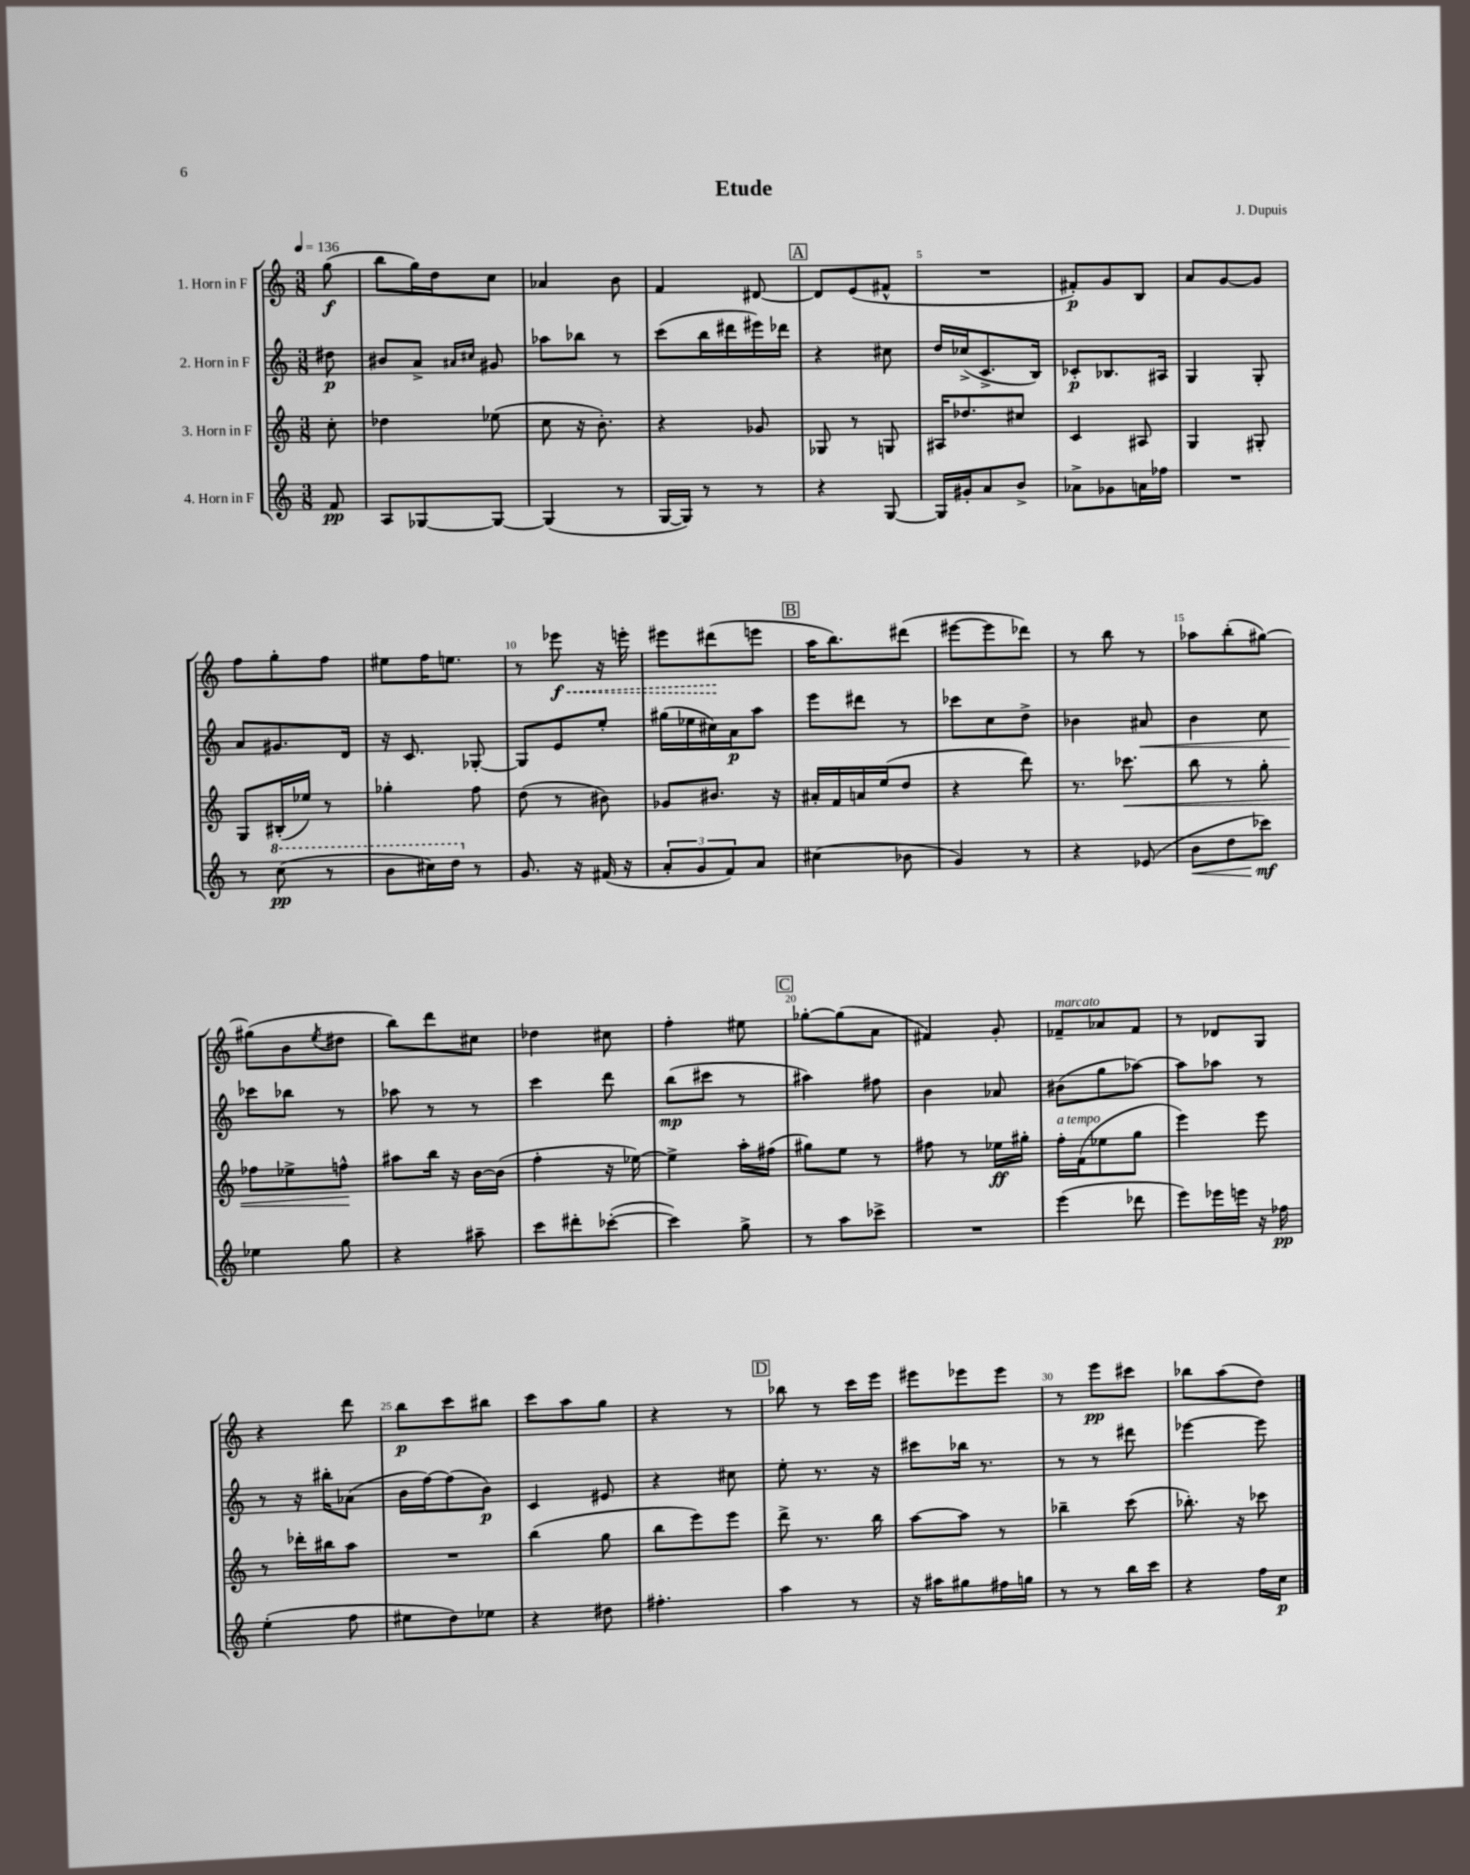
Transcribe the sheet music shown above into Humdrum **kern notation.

**kern	**kern	**kern	**kern
*staff4	*staff3	*staff2	*staff1
*clefG2	*clefG2	*clefG2	*clefG2
*k[]	*k[]	*k[]	*k[]
*M3/8	*M3/8	*M3/8	*M3/8
*MM136	*MM136	*MM136	*MM136
8f	8cc'	8dd#	(8gg
=	=	=	=
8A	4dd-	8b#	8bb
[8G-	.	8a^	16gg)
.	.	.	16dd
.	.	16qqa#	.
.	.	16qqcc#	.
8G-_	(8ee-	8g#	8cc
=	=	=	=
(4G-]	8cc	8aa-	4a-
.	16r	8bb-	.
.	8.b')	.	.
8r	.	8r	8b
=	=	=	=
[16G	4r	(8ccc	4f
16G])	.	.	.
8r	.	16bb	.
.	.	16ddd#	.
8r	8g-	16eee#)	[8d#
.	.	16ddd-	.
=	=	=	=
4r	8G-	4r	8d#]
.	8r	.	(8e
[8G	8G	8cc#	8f#^^
=	=	=	=
16G]	16A#	16dd	4.r
16g#'	8.dd-	(16cc-^	.
8a	.	8.c^	.
8b^	8cc#	.	.
.	.	16B)	.
=	=	=	=
8a-^	4c	8c-'	8f#')
8g-	.	8.B-	8g
16a	8A#	.	8B
16ff-	.	16A#	.
=	=	=	=
4.r	4G	4G	8a
.	.	.	[8g
.	8G#'	8G'	8g]
=	=	=	=
8r	8G	8a	8ff
(8ccc	(16B#'	8.g#	8gg'
.	16ee-)	.	.
8r	8r	.	8ff
.	.	16d	.
=	=	=	=
8bb	4gg-'	16r	8ee#
.	.	8.c	.
16ccc#)	.	.	16ff
16ddd	.	.	8.ee
8r	8ff	[8G-'	.
=	=	=	=
8.g	(8dd	8G-]	8r
.	8r	8e	8eee-
16r	.	.	.
(16f#	8b#)	8ee'	16r
16r	.	.	16eee'
=	=	=	=
12a'	8g-	(16gg#	8eee#
.	.	16ee-	.
12g	.	.	.
.	8.b#	16cc#)	(8ddd#
12f)	.	.	.
.	.	16a	.
8a	.	8aa	8eee
.	16r	.	.
=	=	=	=
(4cc#	16a#'	8eee	16aa
.	16f	.	8.bb)
.	16a	8ddd#	.
.	(16ee	.	.
8b-	8dd	8r	(8ddd#
=	=	=	=
4g)	4r	8ccc-	[8eee#
.	.	8cc	8eee#]
8r	8ddd)	8dd^	8ddd-)
=	=	=	=
4r	8.r	4b-	8r
.	.	.	8bb
.	8.ccc-	.	.
(8e-	.	8a#	8r
=	=	=	=
8b	8bb	4b	8aa-
8dd	8r	.	(8bb'
8ccc-)	8gg'	8cc	[8gg#)
=	=	=	=
4ee-	8ff-	8ccc-	(8gg#]
.	8ee-^	8bb-	8b
.	.	.	8qee
8gg	8ff^^	8r	8dd#
=	=	=	=
4r	8aa#	8aa-	8bb)
.	16bb	8r	8ddd
.	16r	.	.
8aa#~	[16b	8r	8cc#
.	(16b]	.	.
=	=	=	=
8ccc	4ff'	4ccc	4dd-
8ddd#'	.	.	.
([8ccc-'	16r	8ddd	8cc#
.	[16ee-)	.	.
=	=	=	=
4ccc-])	4ee-^]	(8bb	4ff'
.	.	8ccc#	.
8gg^	16aa'	8r	8ee#
.	(16ff#	.	.
=	=	=	=
8r	8gg#)	4aa#)	[8gg-'
8aa	8ee	.	(8gg-]
8ccc-^	8r	8ff#	8a
=	=	=	=
4.r	8ff#	4b	4f#)
.	8r	.	.
.	16ee-	8a-	8g'
.	16gg#'	.	.
=	=	=	=
(4eee	16ff'	(8b#	8f-~
.	(16f	.	.
.	8ee-	8gg	8a-
8ddd-	8gg	[8aa-)	8f-
=	=	=	=
8eee)	4eee)	8aa-]	8r
16eee-	.	8aa-	8d-
16eee	.	.	.
16r	8eee	8r	8G
16ff-	.	.	.
=	=	=	=
(4ee'	8r	8r	4r
.	16ddd-'	16r	.
.	16bb#	16bb#'	.
8ff	8aa	(8a-	8ddd
=	=	=	=
8ee#	4.r	16b	8bb
.	.	[16ff)	.
8dd)	.	(8ff]	8ccc
8ee-	.	8b)	8bb#
=	=	=	=
4r	(4bb	4c	8ccc
.	.	.	8aa
8dd#	8gg	8e#	8gg
=	=	=	=
4.ff#'	8bb	4r	4r
.	8eee)	.	.
.	8eee	8cc#	8r
=	=	=	=
4aa	8ddd^	8ee'	8bb-
.	8.r	8.r	8r
8r	.	.	16ccc
.	16bb	16r	16eee
=	=	=	=
16r	[8aa	8ccc#	8eee#
16aa#	.	.	.
8gg#	8aa]	16bb-	8eee-
.	.	8.r	.
16ff#	8r	.	8eee-
16gg	.	.	.
=	=	=	=
8r	4bb-~	8r	8r
8r	.	8r	8eee
16bb	(8ccc	8ddd#	8ccc#
16ccc	.	.	.
=	=	=	=
4r	8.bb-')	[4eee-	8bb-
.	.	.	(8aa
.	16r	.	.
16ff	8ccc-	8eee-]	8dd)
16cc	.	.	.
==	==	==	==
*-	*-	*-	*-
